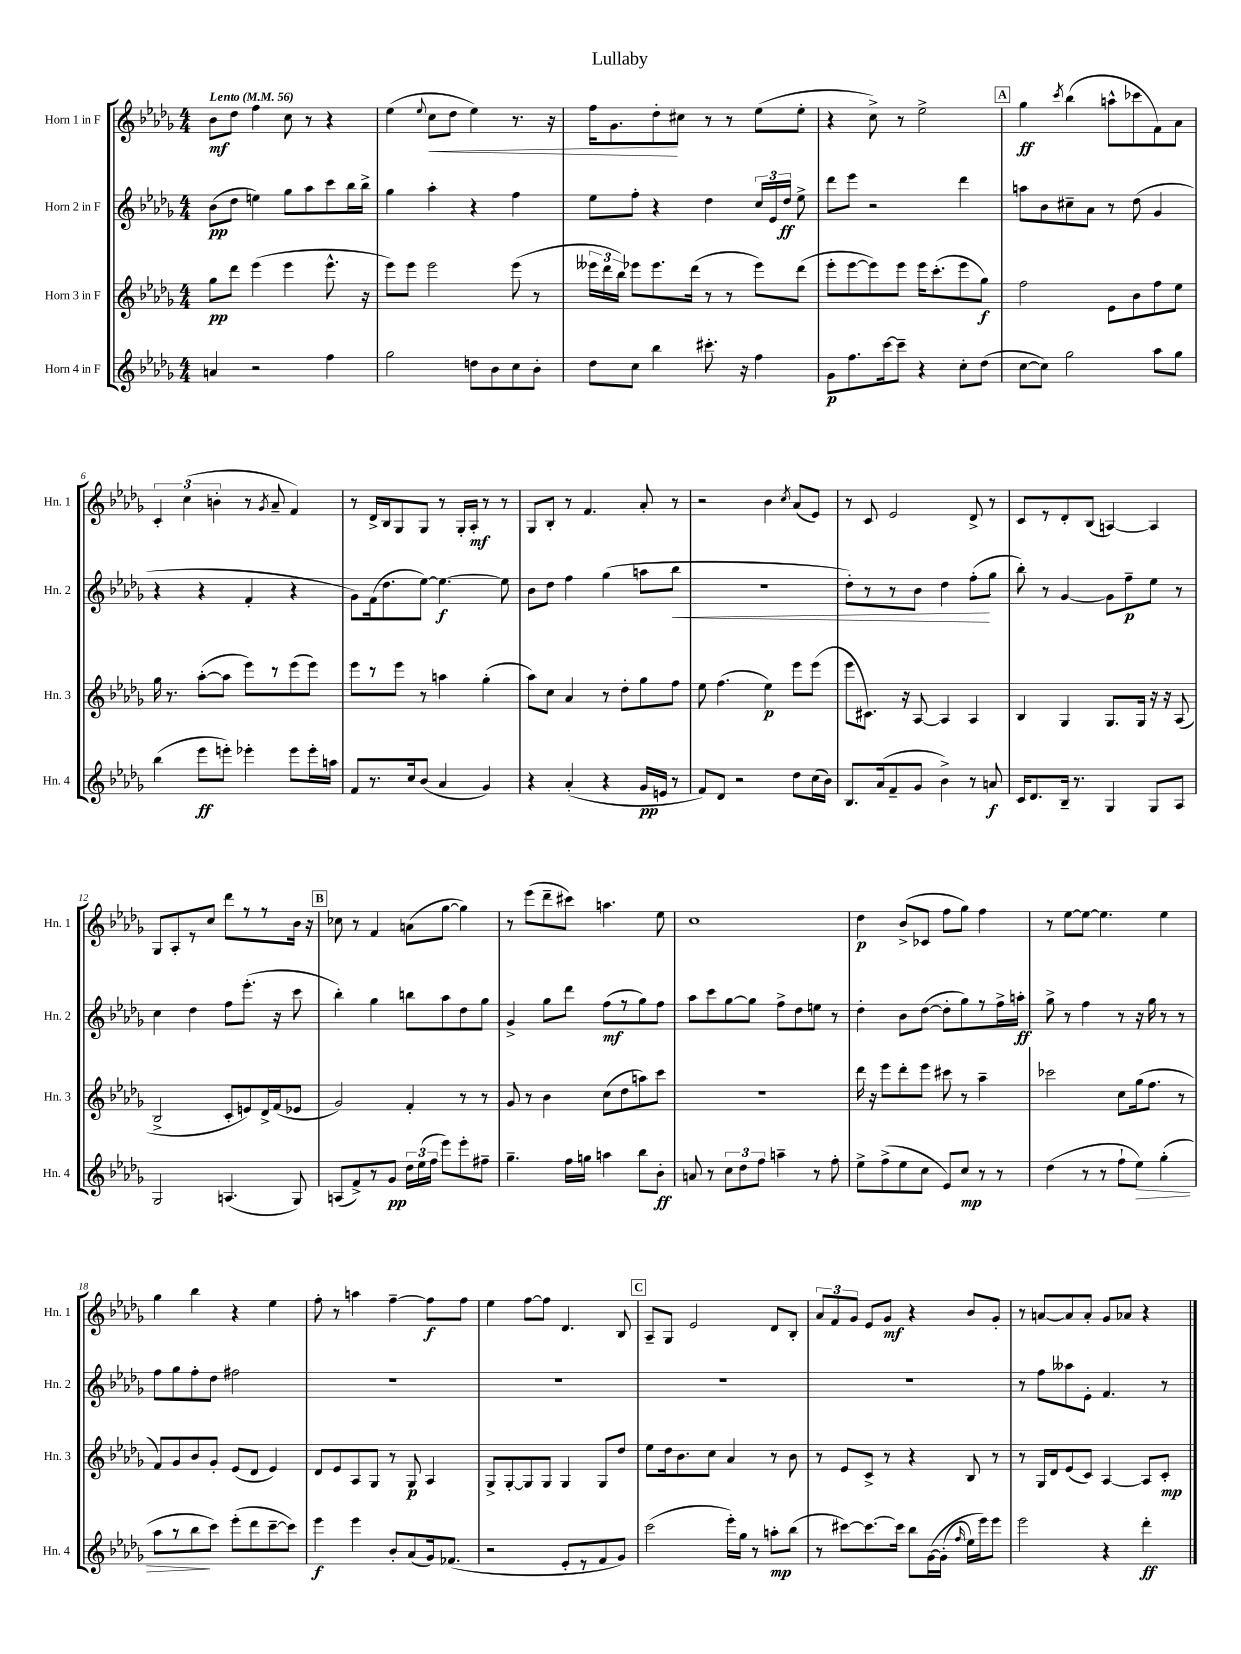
\header { title = "Lullaby" }
<<
\new StaffGroup <<
\new Staff = "s0" \with { instrumentName = "Horn 1 in F" shortInstrumentName = "Hn. 1" } {
    \clef treble \key des \major \numericTimeSignature \time 4/4 \tempo "Lento" 4 = 56
    \autoBeamOff bes'8[\mf des''8] f''4 c''8 r8 r4 |
    ees''4( \appoggiatura { ees''8 } c''8[\< des''8] ees''4) r8. r16 |
    f''16[ ges'8. des''8-.\! cis''8] r8 r8 ees''8[( ees''8]-. |
    r4 c''8->) r8 ees''2-> |
    \mark \markup { \box "A" } ges''4\ff \acciaccatura { c'''8 } bes''4( a''8[-^ ces'''8 f'8) aes'8] |
    \tuplet 3/2 { c'4-. c''4( b'4-. } r8 \acciaccatura { ges'8 } aes'8-- f'4) |
    r8 des'16[-> bes16 ges8 ges8] r8 ges16[-. aes16]-.\mf r8 r8 |
    ges8[ bes8]-. r8 f'4. aes'8-. r8 |
    r2 bes'4 \acciaccatura { c''8 } aes'8[( ees'8]) |
    r8 c'8 ees'2 des'8-> r8 |
    c'8[ r8 des'8-. bes8]( a4~) a4 |
    ges8[ aes8-. r8 c''8] des'''8[ r8 r8 bes'16] r16 |
    \mark \markup { \box "B" } ces''8 r8 f'4 a'8[( ges''8]~ ges''4) |
    r8 ees'''8[( des'''8-- cis'''8]) a''4. ees''8 |
    c''1 |
    des''4\p bes'8[->( ces'8] f''8[ ges''8]) f''4 |
    r8 ees''8[~ ees''8]~ ees''4. ees''4 |
    ges''4 bes''4 r4 ees''4 |
    f''8-. r8 a''4 f''4~-- f''8[\f f''8] |
    ees''4 f''8[~ f''8] des'4. bes8 |
    \mark \markup { \box "C" } aes8[-- ges8] ees'2 des'8[ bes8]-. |
    \tuplet 3/2 { aes'8[ f'8 ges'8] } ees'8[ ges'8]\mf r4 bes'8[ ges'8]-. |
    r8 a'8[~ a'8 a'8]-. ges'8[ aes'8] r4 \bar "|." |
}
\new Staff = "s1" \with { instrumentName = "Horn 2 in F" shortInstrumentName = "Hn. 2" } {
    \clef treble \key des \major \numericTimeSignature \time 4/4
    \autoBeamOff bes'8[\pp( des''8] e''4) ges''8[ aes''8 c'''8 bes''16 bes''16]-> |
    ges''4 aes''4-. r4 f''4 |
    ees''8[ f''8]-. r4 des''4 \tuplet 3/2 { c''16[ ees'16 des''16]\ff } ees''8-> |
    des'''8[ ees'''8] r2 des'''4 |
    \mark \markup { \box "A" } a''8[ bes'8 cis''8-- aes'8] r8 des''8( ges'4 |
    r4 r4 f'4-. r4 |
    ges'8[) f'16( des''8. ees''8]~) ees''4.~\f ees''8 |
    bes'8[ des''8] f''4 ges''4( a''8[ bes''8]\< |
    R1 |
    des''8[-.) r8 r8 bes'8] des''4 f''8[-.\!( ges''8] |
    bes''8-.) r8 ges'4~ ges'8[ f''8--\p ees''8] r8 |
    c''4 des''4 f''8[ ees'''8.]-.( r16 c'''8 |
    \mark \markup { \box "B" } bes''4-.) ges''4 b''8[ aes''8 des''8 ges''8] |
    ges'4-> ges''8[ des'''8] f''8[\mf( r8 ges''8) f''8] |
    aes''8[ c'''8 ges''8~ ges''8] f''8[-> des''8 e''8] r8 |
    des''4-. bes'8[ des''8]~( des''8[-. ges''8) r8 f''16-> a''16]-.\ff |
    ges''8-> r8 f''4 r8 r16 ges''16 r8 r8 |
    f''8[ ges''8 f''8-. des''8] fis''2 |
    R1 |
    R1 |
    \mark \markup { \box "C" } R1 |
    R1 |
    r8 f''8[ aeses''8 ees'8]-. f'4. r8 \bar "|." |
}
\new Staff = "s2" \with { instrumentName = "Horn 3 in F" shortInstrumentName = "Hn. 3" } {
    \clef treble \key des \major \numericTimeSignature \time 4/4
    \autoBeamOff ges''8[\pp des'''8] ees'''4( ees'''4 ees'''8.-^ r16 |
    ees'''8[) ees'''8] ees'''2 ees'''8( r8 |
    \tuplet 3/2 { eeses'''16[ des'''16 bes''16]) } ees'''8[ ees'''8. des'''16]( r8 r8 ees'''8[) des'''8]( |
    ees'''8[-. ees'''8~ ees'''8) ees'''8] ees'''16[ c'''8.-.( ees'''8 ges''8]\f) |
    \mark \markup { \box "A" } f''2 ees'8[ bes'8 f''8 ees''8] |
    ges''16 r8. aes''8[~-.( aes''8] ees'''8[) r8 ees'''8( ees'''8]) |
    ees'''8[ r8 ees'''8] r8 a''4 ges''4-.( |
    aes''8[) c''8] aes'4 r8 des''8[-. ges''8 f''8] |
    ees''8 f''4.( ees''4\p) ees'''8[ ees'''8]( |
    ees'''8[ cis'8.]) r16 aes8~ aes4 aes4 |
    bes4 ges4 ges8.[ ges16] r16 r16 aes8( |
    bes2-> c'8[-. e'8) des'16-> f'16( ees'8] |
    \mark \markup { \box "B" } ges'2) f'4-. r8 r8 |
    ges'8 r8 bes'4 c''8[( des''8 a''8) c'''8] |
    R1 |
    des'''16 r16 ees'''8[ des'''8-. ees'''8] cis'''8 r8 aes''4-- |
    ces'''2 c''8[ ges''16( f''8.] r8 |
    f'8[) ges'8 bes'8 ges'8]-. ees'8[( des'8] ees'4) |
    des'8[ ees'8 aes8 ges8] r8 ges8\p aes4 |
    ges8[-> ges8~-. ges8 ges8] ges4 ges8[ des''8] |
    \mark \markup { \box "C" } ees''8[ des''16 bes'8. c''8] aes'4 r8 bes'8 |
    r8 ees'8[ c'8]-> r8 r4 bes8 r8 |
    r8 ges16[ des'16 ees'8( c'8]) aes4~ aes8[ c'8]-.\mp \bar "|." |
}
\new Staff = "s3" \with { instrumentName = "Horn 4 in F" shortInstrumentName = "Hn. 4" } {
    \clef treble \key des \major \numericTimeSignature \time 4/4
    \autoBeamOff a'4 r2 f''4 |
    ges''2 d''8[ bes'8 c''8 bes'8]-. |
    des''8[ c''8] bes''4 cis'''8.-. r16 f''4 |
    ges'8[\p f''8. c'''16~ c'''8]-- r4 c''8[-. des''8]( |
    \mark \markup { \box "A" } c''8[~ c''8]) ges''2 aes''8[ ges''8] |
    bes''4( ees'''8[\ff e'''8]-.) ees'''4-. ees'''8[ ees'''16-. a''16] |
    f'8[ r8. c''16 bes'8]( aes'4 ges'4) |
    r4 aes'4-.( r4 ges'16[\pp e'16] r8 |
    f'8[) des'8] r2 des''8[ c''16( bes'16]) |
    bes8.[ aes'16( f'8-- ges'8] bes'4->) r8 a'8\f |
    c'16[ des'8. bes16]-- r8. ges4 ges8[ aes8] |
    ges2 a4.( ges8) |
    \mark \markup { \box "B" } a8[( f'8->) r8 ges'8]\pp \tuplet 3/2 { des''16[ ees''16( f''16] } ees'''8[) ees'''8-. fis''8]-- |
    ges''4.-- f''16[ g''16] a''4 bes''8[ bes'8]-.\ff |
    a'8 r8 \tuplet 3/2 { c''8[ des''8 f''8] } a''4-- r8 f''8-. |
    ees''8[-> f''8->( ees''8 c''8] ees'8[) c''8]\mp r8 r8 |
    des''4( r8 r8 f''8[-! ees''8]\>) ges''4-.( |
    aes''8[ r8 bes''8\! c'''8]) ees'''8[-.( des'''8 c'''8~-- c'''8]) |
    ees'''4\f ees'''4 bes'8[-. aes'8( ges'16) fes'8.]( |
    r2 ees'8[-. r8 f'8 ges'8]) |
    \mark \markup { \box "C" } c'''2( ees'''16[-.) ges''16] r8 a''8[-.\mp bes''8]( |
    r8 cis'''8[~) cis'''8.~ cis'''16] bes''8[ ges'16~\( ges'16]-.( \grace { f''16 } ees''16[) ees'''16\) ees'''8] |
    ees'''2 r4 des'''4-.\ff \bar "|." |
}
>>
>>
